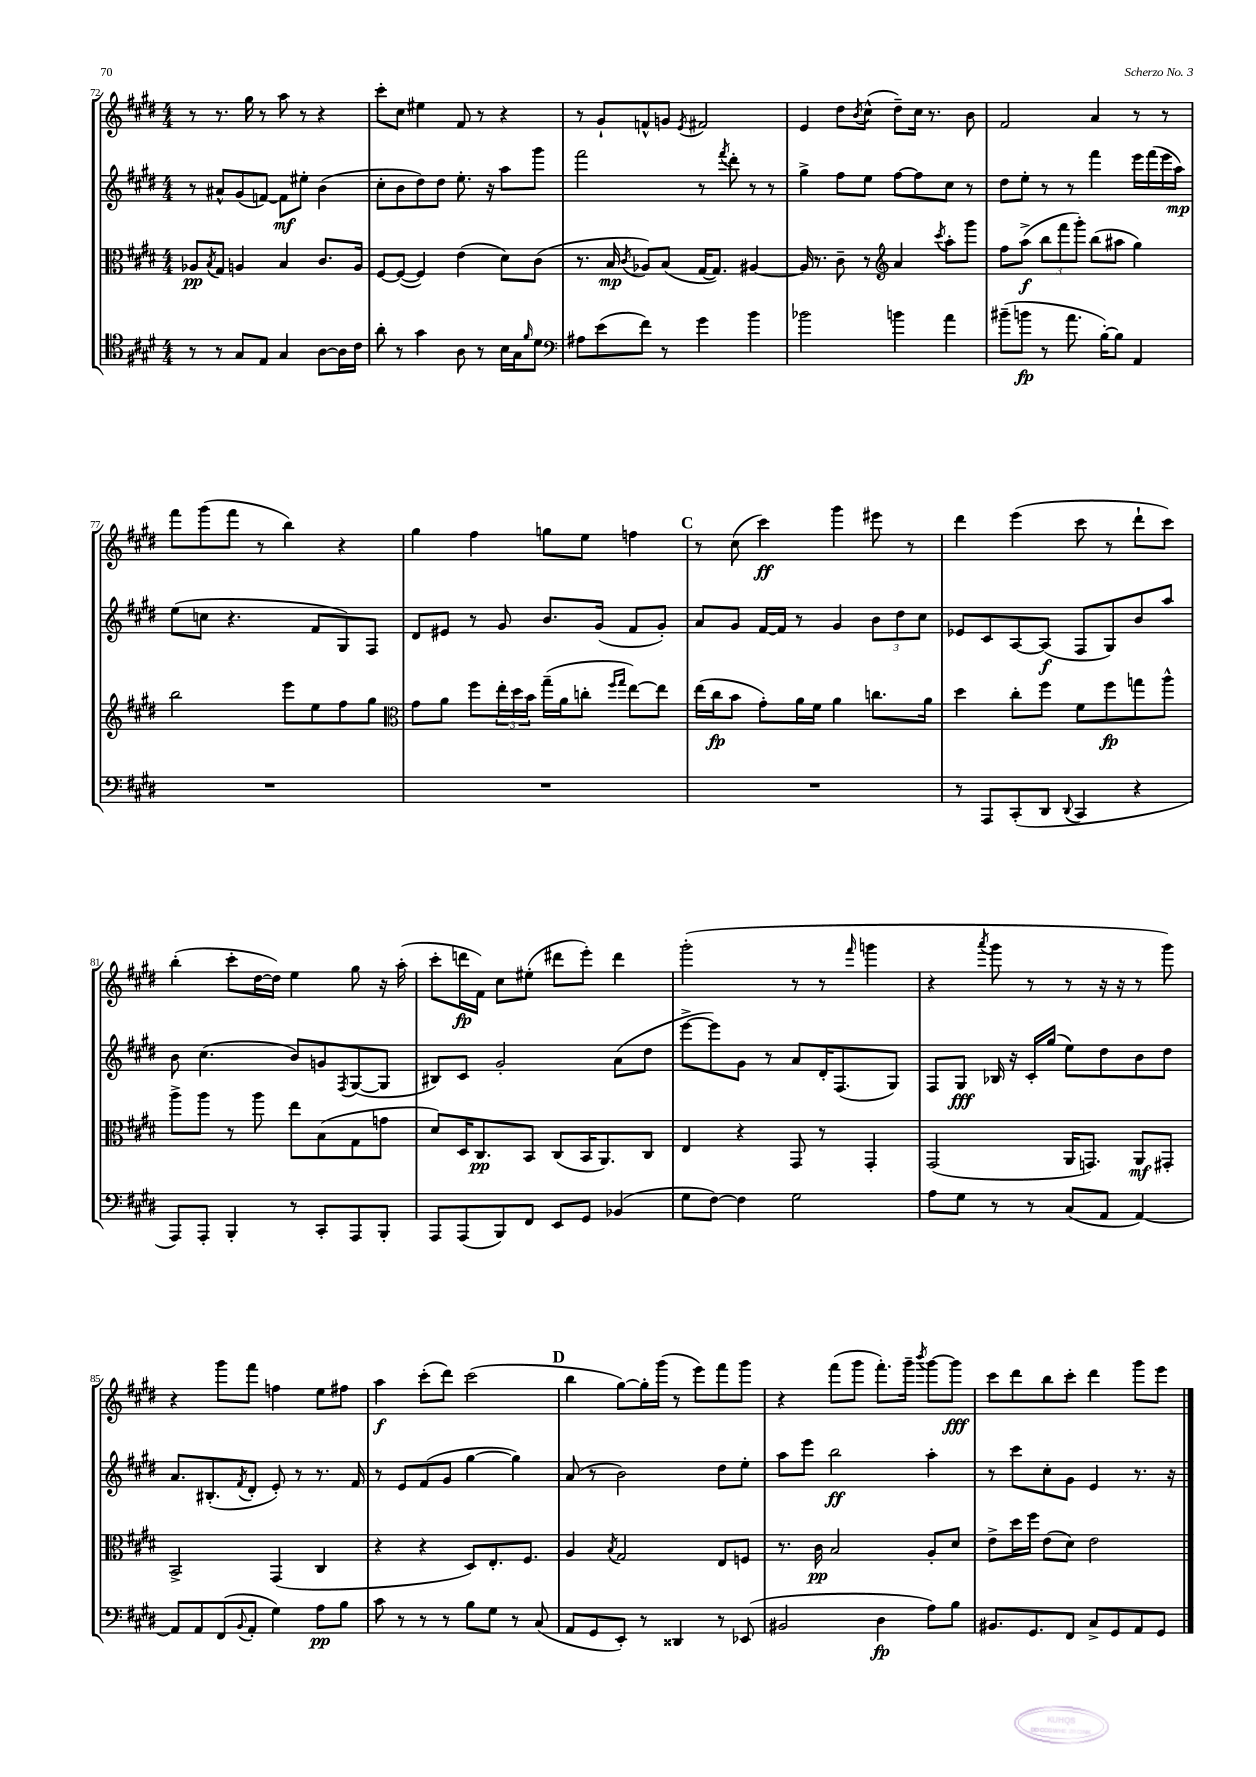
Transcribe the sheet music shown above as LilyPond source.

<<
\new StaffGroup <<
\new Staff = "s0" {
    \clef treble \key e \major \numericTimeSignature \time 4/4
    r8 r8. gis''16 r8 a''8 r8 r4 |
    cis'''8-. cis''8 eis''4 fis'8 r8 r4 |
    r8 gis'8-! f'8-^ g'8 \acciaccatura { e'8 } fis'2 |
    e'4 dis''8 \acciaccatura { b'8 } cis''8-^( dis''8--) cis''16 r8. b'8 |
    fis'2 a'4 r8 r8 |
    fis'''8 gis'''8( fis'''8 r8 b''4) r4 |
    gis''4 fis''4 g''8 e''8 f''4 |
    \mark \markup { \bold "C" } r8 cis''8( cis'''4\ff) gis'''4 eis'''8 r8 |
    dis'''4 e'''4( cis'''8 r8 dis'''8-! cis'''8) |
    b''4-.( cis'''8-. dis''16~ dis''16) e''4 gis''8 r16 a''16-.( |
    cis'''8-. d'''16\fp fis'16) cis''8 eis''8-.( dis'''8 e'''8-.) dis'''4 |
    gis'''2-.( r8 r8 \grace { fis'''16 } g'''4 |
    r4 \acciaccatura { a'''8 } gis'''8 r8 r8 r16 r16 r8 gis'''8) |
    r4 gis'''8 fis'''8 f''4 e''8 fis''8 |
    a''4\f cis'''8-.( dis'''8) cis'''2( |
    \mark \markup { \bold "D" } b''4 gis''8~) gis''16-. gis'''16( r8 e'''8) fis'''8 gis'''8 |
    r4 fis'''8( gis'''8 fis'''8.-.) gis'''16-- \acciaccatura { b'''8 } gis'''8~ gis'''8\fff |
    cis'''8 dis'''8 b''8 cis'''8-. dis'''4 gis'''8 e'''8 \bar "|." |
}
\new Staff = "s1" {
    \clef treble \key e \major \numericTimeSignature \time 4/4
    r8 ais'8-^ gis'8( f'8~) f'8\mf eis''8-. b'4( |
    cis''8-. b'8 dis''8) dis''8 e''8.-. r16 a''8 gis'''8 |
    fis'''2 r8 \acciaccatura { fis'''8 } dis'''8-. r8 r8 |
    gis''4-> fis''8 e''8 fis''8~ fis''8 cis''8 r8 |
    dis''8 e''8-. r8 r8 fis'''4 e'''16 fis'''16( e'''16 a''16\mp) |
    e''8( c''8 r4. fis'8 gis8) fis8 |
    dis'8 eis'8 r8 gis'8 b'8. gis'16( fis'8 gis'8-.) |
    \mark \markup { \bold "C" } a'8 gis'8 fis'16~ fis'16 r8 gis'4 \tuplet 3/2 { b'8 dis''8 cis''8 } |
    ees'8 cis'8 a8~ a8\f( fis8 gis8) b'8 a''8 |
    b'8 cis''4.( b'8) g'8 \acciaccatura { fis8 } gis8~( gis8 |
    bis8) cis'8 gis'2-. a'8( dis''8 |
    e'''8~-> e'''8) gis'8 r8 a'8 dis'16-. fis8.( gis8) |
    fis8 gis8\fff bes16 r16 cis'16-. gis''16( e''8) dis''8 b'8 dis''8 |
    a'8. bis8.-.( \acciaccatura { fis'8 } dis'8-. e'8-.) r8 r8. fis'16 |
    r8 e'8 fis'8( gis'8 gis''4~ gis''4) |
    \mark \markup { \bold "D" } a'8( r8 b'2) dis''8 e''8-. |
    a''8 e'''8 b''2\ff a''4-. |
    r8 cis'''8 cis''8-. gis'8 e'4 r8. r16 \bar "|." |
}
\new Staff = "s2" {
    \clef alto \key e \major \numericTimeSignature \time 4/4
    aes8\pp \acciaccatura { b8 } gis8 a4 b4 cis'8. a16 |
    fis8~ fis8~( fis4) e'4( dis'8) cis'8( |
    r8. b16\mp \acciaccatura { cis'8 } aes8) b8( gis16~ gis8.) ais4~ |
    ais16 r8. cis'8-- r8 \clef treble a'4 \acciaccatura { cis'''8 } a''8-. gis'''8 |
    fis''8 a''8->\f( \tuplet 3/2 { b''8 fis'''8 gis'''8-.) } b''8( ais''8 gis''4) |
    b''2 e'''8 e''8 fis''8 gis''8 |
    \clef alto gis'8 a'8 fis''8 \tuplet 3/2 { e''16-. dis''16 b'16 } gis''16--( a'16 c''8-. \grace { fis''16 gis''16 } e''8~) e''8 |
    \mark \markup { \bold "C" } e''16( cis''16\fp b'8 gis'8-.) a'16 fis'16 a'4 c''8. a'16 |
    dis''4 cis''8-. fis''8 fis'8 fis''8\fp g''8 a''8-^ |
    a''8-> a''8 r8 a''8 e''8 b8( gis8 g'8 |
    dis'8) dis16 cis8.\pp b,8 cis8( b,16 a,8.) cis8 |
    e4 r4 gis,8 r8 gis,4-. |
    gis,2( a,16 g,8.) a,8\mf gis,8-. |
    b,2-> gis,4( cis4 |
    r4 r4 dis8) e8.-. fis8. |
    \mark \markup { \bold "D" } a4 \acciaccatura { b8 } gis2 e8 f8 |
    r8. cis'16\pp b2 a8-. dis'8 |
    e'8-> dis''16 fis''16 e'8( dis'8) e'2 \bar "|." |
}
\new Staff = "s3" {
    \clef tenor \key e \major \numericTimeSignature \time 4/4
    r8 r8 gis8 e8 gis4 a8~ a16 cis'16 |
    a'8-. r8 gis'4 a8 r8 b16 gis16 \grace { fis'16 } dis'8 |
    \clef bass ais8 e'8( fis'8) r8 gis'4 b'4 |
    bes'2 b'4 a'4 |
    bis'8--( b'8\fp r8 a'8. b16~-.) b8 a,4 |
    R1 |
    R1 |
    \mark \markup { \bold "C" } R1 |
    r8 a,,8 cis,8-.( dis,8 \appoggiatura { dis,8 } cis,4 r4 |
    a,,8) a,,8-. b,,4-. r8 cis,8-. a,,8 b,,8-. |
    a,,8 a,,8( b,,8) fis,8 e,8 gis,8 bes,4( |
    gis8 fis8~) fis4 gis2 |
    a8 gis8 r8 r8 cis8( a,8 a,4~) |
    a,8 a,8 fis,8( \appoggiatura { b,8 } a,8-. gis4) a8\pp b8 |
    cis'8 r8 r8 r8 b8 gis8 r8 cis8( |
    \mark \markup { \bold "D" } a,8 gis,8 e,8-.) r8 disis,4 r8 ees,8( |
    bis,2 dis4\fp a8) b8 |
    bis,8. gis,8. fis,8 cis8-> gis,8 a,8 gis,8 \bar "|." |
}
>>
>>
\layout { \context { \Score currentBarNumber = #72 } }
